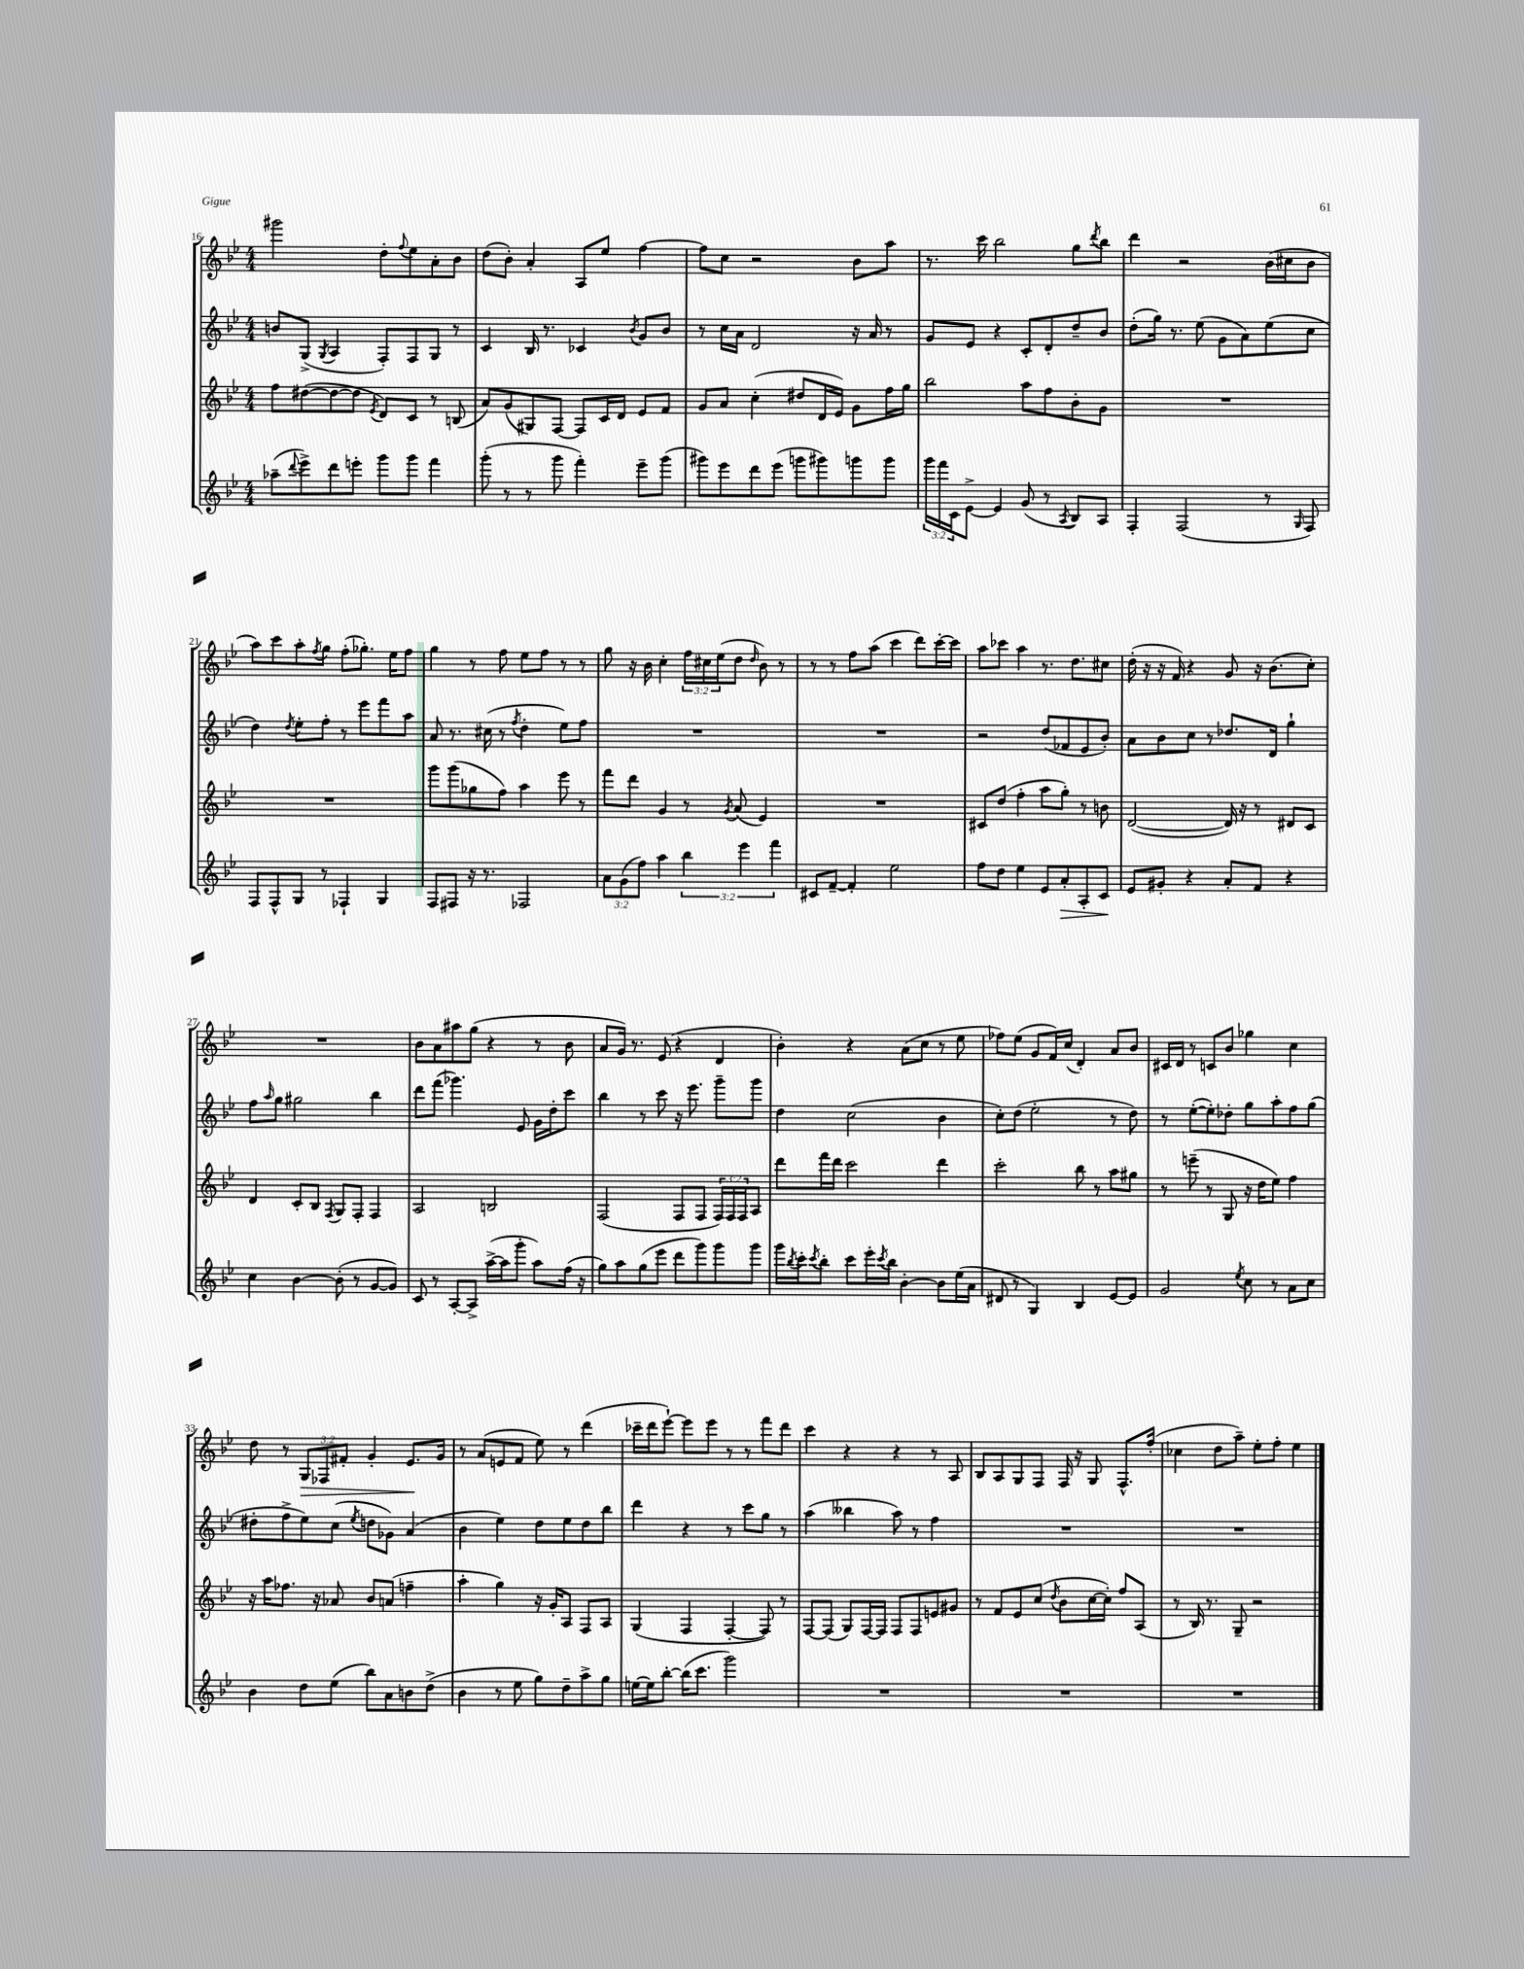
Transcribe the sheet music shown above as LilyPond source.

<<
\new StaffGroup <<
\new Staff = "s0" {
    \clef treble \key bes \major \numericTimeSignature \time 4/4 \override Staff.TupletNumber.text = #tuplet-number::calc-fraction-text
    gis'''2 d''8-. \appoggiatura { f''8 } ees''8 a'8-. bes'8 |
    d''8( bes'8-.) a'4-. a8 ees''8 f''4~ |
    f''8 c''8 r2 bes'8 a''8 |
    r8. c'''16 bes''2 g''8 \acciaccatura { d'''8 } bes''8 |
    d'''4 r2 bes'16( cis''16 bes'8 |
    a''8) c'''8 a''8-. \acciaccatura { f''8 } g''8 f''8-.( ges''8.-.) ees''16 f''8 |
    g''4 r8 f''8 ees''8 f''8 r8 r8 |
    g''8 r16 bes'16 c''4-. \tuplet 3/2 { f''16 cis''16 ees''16( } d''8 \grace { d''16 } bes'8) r8 |
    r8 r8 f''8 a''8( c'''4 d'''8) c'''16~-. c'''16 |
    a''8 ces'''8 a''4 r8. d''8. cis''8 |
    d''16-.( r16 r16 f'16) r4 g'8 r16 bes'8.( c''8-.) |
    R1 |
    bes'8 a'8 ais''8 g''8( r4 r8 bes'8 |
    a'8 g'16) r8. ees'8( r4 d'4 |
    bes'4-.) r4 a'8( c''8 r8 ees''8 |
    fes''8) ees''8( g'8 f'16) c''16( d'4-.) a'8 bes'8 |
    cis'16 d'16 r8 c'8 bes'8 ges''4 c''4 |
    d''8 r8 \tuplet 3/2 { g8\> fes8 fis'8-. } g'4-. ees'8.\! g'16 |
    r8 a'8( e'8 f'8 ees''8) r8 d'''4( |
    ces'''16-- d'''16 ees'''8~-!) ees'''8 ees'''8 r8 r8 f'''8 d'''8 |
    c'''4 r4 r4 r8 a8 |
    bes8 a8 g8 f8 f16 r16 g8 f8.-^ f''16-.( |
    ces''4 d''8 a''8--) ees''8-. f''8-. ees''4 \bar "|." |
}
\new Staff = "s1" {
    \clef treble \key bes \major \numericTimeSignature \time 4/4
    b'8 g8->( \acciaccatura { g8 } a4 f8-.) f8 g8 r8 |
    c'4 bes16 r8. ces'4 \acciaccatura { bes'8 } g'8 bes'8 |
    r8 c''16 a'16 d'2 r16 a'16 r8 |
    g'8 ees'8 r4 c'8-. d'8-. d''8-- bes'8 |
    d''8-.( g''16) r8. ees''8( g'8 a'8) ees''8( c''8 |
    d''4) \acciaccatura { d''8 } ees''8-. f''8-. r8 ees'''8 f'''8 a''8 |
    a'8 r8. cis''16( r8 \acciaccatura { f''8 } d''4-. ees''8) f''8 |
    R1 |
    R1 |
    r2 d''8( fes'8 ees'8 bes'8-.) |
    a'8 bes'8 c''8 r8 des''8. d'16 g''4-! |
    f''8 \grace { a''16 } g''8 gis''2 bes''4 |
    d'''8 f'''8( ges'''4.) ees'8 g'16 d''16-. c'''8 |
    bes''4 r8 c'''8 r16 ees'''8. g'''8-- g'''8 |
    d''4 c''2( bes'4 |
    c''8-.) d''8( ees''2-. r8 d''8) |
    r8 ees''8~-.( ees''8-.) des''8-. g''8 a''8-. f''8 g''8( |
    dis''8-. f''8-> ees''8) c''8( \acciaccatura { ees''8 } d''8 ges'8) a'4( |
    bes'4 ees''4) d''8 ees''8 d''8 bes''8 |
    d'''4 r4 r8 c'''8 g''8 r8 |
    a''4( beses''4 a''8) r8 f''4 |
    R1 |
    R1 \bar "|." |
}
\new Staff = "s2" {
    \clef treble \key bes \major \numericTimeSignature \time 4/4 \override Staff.TupletNumber.text = #tuplet-number::calc-fraction-text
    f''8 dis''8~( dis''8~ dis''8 \acciaccatura { ees'8 } d'8) c'8 r8 b8( |
    a'8) g'8( gis8) f8~ f8 c'16 d'16 ees'8 f'8 |
    g'8 a'8 c''4-.( dis''8 d'16 ees'16) g'8 f''16 g''16 |
    bes''2 a''8 f''8 bes'8-. g'8 |
    R1 |
    R1 |
    g'''8 g'''8( ges''8 f''8) a''4 ees'''8 r8 |
    f'''8 d'''8 g'4 r8 \acciaccatura { g'8 } a'8( ees'4) |
    R1 |
    cis'8 d''8( f''4-. a''8 g''8-.) r8 b'8 |
    d'2~( d'16) r16 r8 dis'8 c'8 |
    d'4 c'8-. bes8 \acciaccatura { f8 } g8 f8-. f4 |
    a2 b2 |
    f2( f8 f8 \tuplet 3/2 { f16) f16 f16 } a8 |
    d'''8 f'''16 d'''16 c'''2 d'''4 |
    c'''2-. bes''8 r8 a''8 gis''8 |
    r8 e'''8--( r8 g8 r16 d''16 ees''8) f''4 |
    r16 a''16 fes''8. r16 aes'8 bes'8 a'8( f''4-- |
    a''4-. g''4) r16 g'16-. a8 f8 a8 |
    g4( f4 f4~-. f8) r8 |
    f8~ f8( g8) f16~ f16 f8 f8 e'8 gis'8 |
    r8 f'8 ees'8 c''8( \acciaccatura { d''8 } bes'8 c''16~ c''16-.) f''8 a8( |
    r8 bes16) r8. g8-- r2 \bar "|." |
}
\new Staff = "s3" {
    \clef treble \key bes \major \numericTimeSignature \time 4/4 \override Staff.TupletNumber.text = #tuplet-number::calc-fraction-text
    aes''8--( \appoggiatura { d'''8 } ees'''8->) d'''8 e'''8-. g'''8 g'''8 f'''4 |
    g'''8-.( r8 r8 g'''8 f'''4-.) ees'''8-- g'''8( |
    gis'''8) ees'''8 d'''8 ees'''8( g'''8 gis'''8) g'''8 g'''8 |
    \tuplet 3/2 { g'''16 f'''16 c'16 } ees'8~-> ees'4 g'8( r8 \acciaccatura { a8 } bes8) a8 |
    f4-. f2( r8 \grace { g16 } f8) |
    f8 f8-^ g8 r8 fes4-! g4 |
    f8 fis8 r16 r8. fes2 |
    \tuplet 3/2 { a'8 g'8( f''8) } a''4 \tuplet 3/2 { bes''4 ees'''4 f'''4 } |
    cis'8 f'8~-- f'4-. ees''2 |
    f''8 d''8 ees''4 ees'8 a'8-.\> a8-. c'8\! |
    ees'8 gis'8-. r4 a'8-. f'8 r4 |
    c''4 bes'4~ bes'8-.( r8 g'8~ g'8) |
    c'8 r8 a8~-. a8-> a''16~->( a''16 g'''8-. a''8) f''16( r16 |
    g''8) a''8 g''8( ees'''8 d'''8 g'''8) g'''8 g'''8 |
    g'''16 \acciaccatura { bes''8 } c'''16-. \acciaccatura { c'''8 } bes''8-. c'''8 ees'''16-. \acciaccatura { c'''8 } bes''16 bes'4~-. bes'8 ees''16( a'16 |
    dis'8 r8 g4) bes4 ees'8~ ees'8 |
    g'2 \acciaccatura { ees''8 } c''8 r8 a'8 c''8 |
    bes'4 d''8 ees''8( bes''8) a'8 b'8 d''8->( |
    bes'4 r8 ees''8 g''8) d''8-- a''8-> g''8 |
    e''16~ e''16 bes''8~-. bes''16( c'''8. g'''2) |
    R1 |
    R1 |
    R1 \bar "|." |
}
>>
>>
\layout { \context { \Score currentBarNumber = #16 } }
